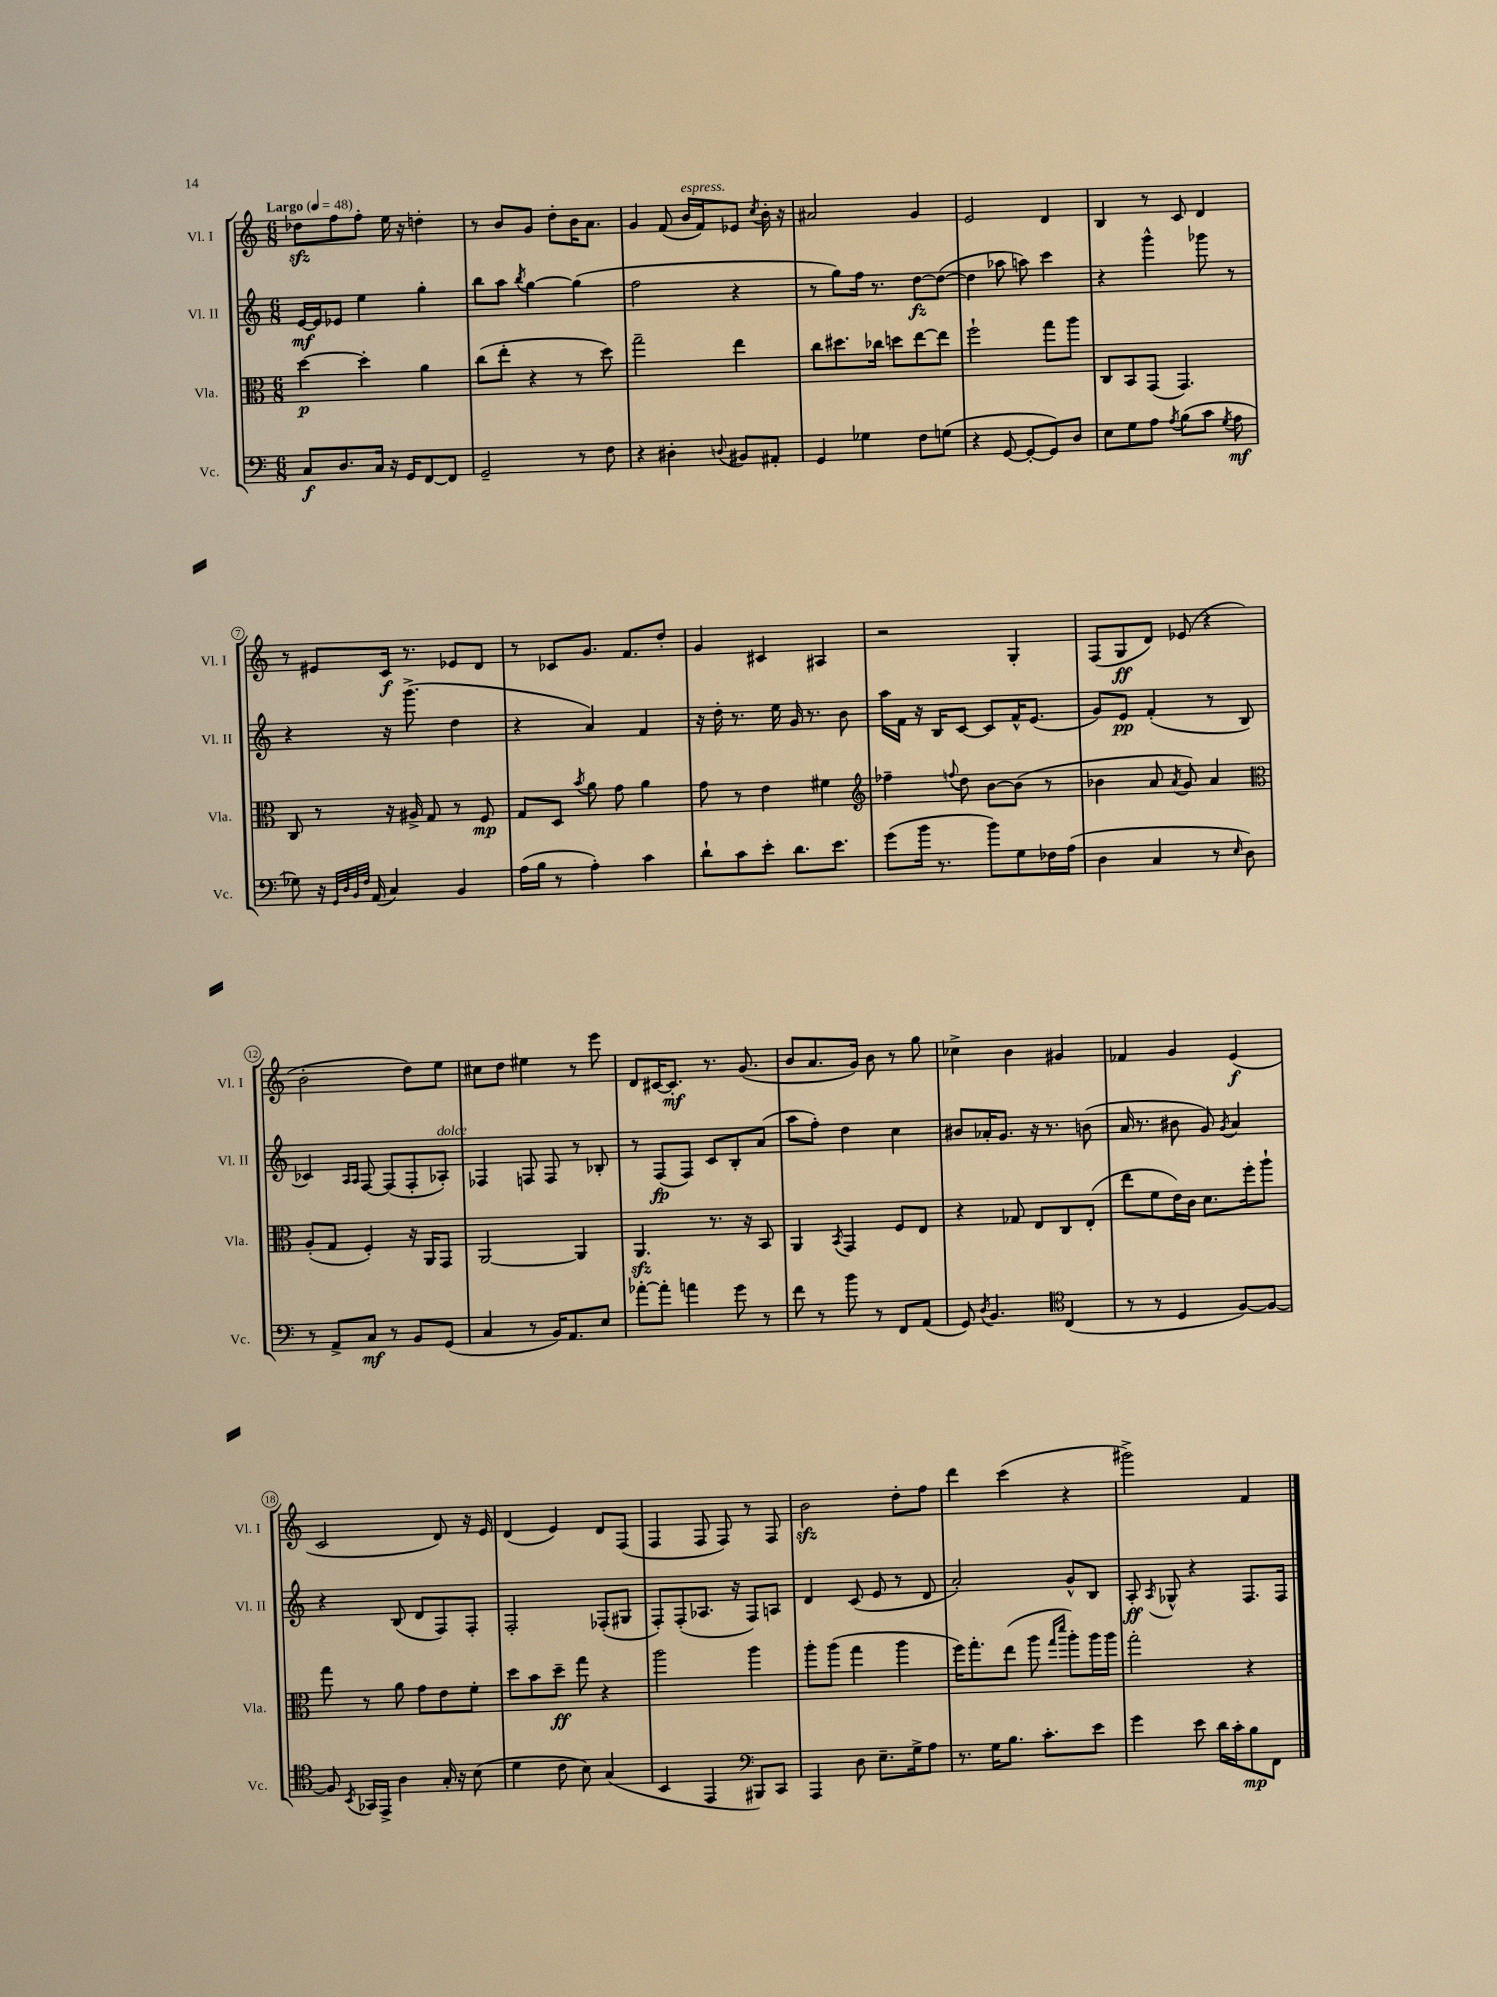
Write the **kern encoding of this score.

**kern	**kern	**kern	**kern
*staff4	*staff3	*staff2	*staff1
*clefF4	*clefC3	*clefG2	*clefG2
*k[]	*k[]	*k[]	*k[]
*M6/8	*M6/8	*M6/8	*M6/8
*MM48	*MM48	*MM48	*MM48
8C/L	[4dd\	[16e/LL	8dd-\L
.	.	16e/]J	.
8.D/	.	8e-/J	8ff\
.	4dd'\]	4ee\	8ff'\J
16C/Jk	.	.	.
16r	.	.	16ee\
16GG/LK	.	.	16r
[8FF/	4a\	4gg'\	4dd'\
8FF/]J	.	.	.
=	=	=	=
2GG~/	(8cc\L	8bb\L	8r
.	8ee'\J	8aa\J	8b/L
.	.	8qbb/	.
.	4r	[4gg\	8g/J
.	.	.	8dd'\L
8r	8r	(4gg\]	16b\K
.	.	.	8.a\J
8F\	8dd\)	.	.
=	=	=	=
4r	2gg~\	2ff\	4g/
4D#'\	.	.	(8f/
.	.	.	16b/LL
.	.	.	16f/J)
8qqD/	.	.	.
8BB#/L	4ee\	4r	8e-/J
.	.	.	8qcc/
8AA#'/J	.	.	16b'\
.	.	.	16r
=	=	=	=
4GG/	8cc\L	8r	2a#/
.	8.dd#\	8gg\L)	.
4G-\	.	16ff\Jk	.
.	16cc-\Jk	8.r	.
.	8dd\L	.	.
8F\L	[8ee\	[8dd\L	4g/
(8G\J	8ee\]J	(8dd\_J	.
=	=	=	=
4r	2ff`\	4dd\]	2e/
[8GG/	.	8aa-\	.
8GG'/_L	.	8aa\)	.
8GG/])	8gg\L	4ccc\	4d/
8D/J	8aa\J	.	.
=	=	=	=
8E\L	8C/L	4r	4B/
8G\	8BB/	.	.
8A\J	(8GG/J	4ggg^^\	8r
8qA/	.	.	.
(8B\L	4.GG/)	.	8c/
8c\J	.	8ggg-\	4d/
8qG/	.	.	.
8A\	.	8r	.
=	=	=	=
8G-\)	8C/	4r	8r
16r	8r	.	8e#/L
32qqGG/LLL	.	.	.
32qqD/	.	.	.
32qqBB/	.	.	.
32qqF/JJJ	.	.	.
(16AA/	.	.	.
4C/)	16r	16r	16c/Jk
.	16A#^/	(8.ggg^\	8.r
.	8G/	.	.
4BB/	8r	4dd\	8e-/L
.	8F/	.	8d/J
=	=	=	=
(16A\LL	8G/L	4r	8r
16B\JJ	.	.	.
8r	8D/J	.	8c-/L
.	8qb/	.	.
4A'\)	8a\	4a/)	8.g/J
.	8g\	.	.
.	.	.	8.f/L
4c\	4a\	4f/	.
.	.	.	8dd'/J
=	=	=	=
8d`\L	8g\	16r	4g/
.	.	16dd'\	.
8c\	8r	8.r	.
8e'\J	4e\	.	4c#/
.	.	16ee\	.
8.d\L	.	16g/	.
.	.	8.r	.
.	4f#\	.	4A#/
8.e\J	.	.	.
.	.	8b\	.
=	=	=	=
*	*clefG2	*	*
(8g\L	4ff-~\	16aa\LL	2r
.	.	16f\JJ	.
16b\Jk	.	16r	.
8.r	.	16B/LK	.
.	8qqff/	.	.
.	8dd\	[8c/J	.
8b\L)	[8b\L	8c/]L	.
8G\	(8b\]J	16f^^/K	4G'/
.	.	(8.e/J	.
16F-\L	8r	.	.
(16A\JJ	.	.	.
=	=	=	=
4D\	4b-\	8g/L)	(8F/L
.	.	8e/J	8G/
4C/	8a/	(4f'/	8d/J)
.	8qa/	.	.
.	8g/)	.	(8e-/
8r	4a/	8r	4r
16qqE/	.	.	.
8D\)	.	8B/	.
=	=	=	=
*	*clefC3	*	*
8r	(8A'/L	4c-/)	2b'\
8AA^/L	8G/J	.	.
.	.	16qqA/LL	.
.	.	16qqA/JJ	.
8C/J	4F'/)	[8F/	.
8r	.	(8F/]L	.
8BB/L	16r	8F'/	8dd\L)
.	16AA/LK	.	.
(8GG/J	8GG/J	8A-'/J)	8ee\J
=	=	=	=
4C/	[2AA/	4F-/	8cc#\L
.	.	.	8dd\J
8r	.	8F/	4ee#\
16BB/LK)	.	8F/	.
8.AA/	.	.	.
.	4AA/]	8r	8r
8E/J	.	8B-'/	8eee\
=	=	=	=
[8a-'\L	4.AA/	8r	8d/L
8a-'\]J	.	(8F/L	[16c#/K
.	.	.	8.c#'/]J
4a\	.	8F/J)	.
.	8.r	8c/L	8.r
8g\	.	8B'/	.
.	16r	.	(8.g/
8r	8BB/	(8a/J	.
=	=	=	=
8f\	4AA/	8aa\L	8b/L
8r	.	8ff'\J)	8.a/
.	8qBB/	.	.
8b\	4GG/	4dd\	.
.	.	.	16g/Jk)
8r	.	.	8b\
8FF/L	8F/L	4cc\	8r
(8AA/J	8E/J	.	8gg\
=	=	=	=
8GG/)	4r	8b#/L	4cc-^\
8qD/	.	.	.
4.BB/	.	16a-'/K	.
.	.	8.g/J	.
.	8G-/	.	4b\
.	8E/L	16r	.
.	.	8.r	.
*clefC4	*	*	*
(4C/	8C/	.	4g#/
.	(8E'/J	(8b\	.
=	=	=	=
8r	8ee\L	16a/	4f-/
.	.	8.r	.
8r	8f\	.	.
4D/	16e\L)	8b#\	4g/
.	16c\JJ	.	.
.	8.d\L	8g/)	.
.	.	8qg/	.
[8F/L)	.	4a/	(4e/
.	16ff'\k	.	.
8F/_J	8aa`\J	.	.
=	=	=	=
8F/]	8gg\	4r	2c/
8qBB/	.	.	.
16GG-/LL	8r	.	.
16EE^/JJ	.	.	.
4A\	8a\	(8B/	.
.	8g\L	8d/L	.
16G'/	8e\	8F/)	8d/)
16r	.	.	.
(8B\	8f'\J	8F'/J	16r
.	.	.	16e/
=	=	=	=
4d\	8dd\L	2F'/	(4d/
.	8b\	.	.
8c\	8dd~\J	.	4e/)
8B\)	8gg\	.	.
(4G/	4r	(8F-'/L	8d/L
.	.	8G#/J	(8F/J
=	=	=	=
4BB/	2aa\	8F'/L)	4F/
.	.	(8F'/	.
4EE/	.	8.A-/J	8F/
.	.	.	8F/)
.	.	16r	.
*clefF4	*	*	*
8BBB#/L)	4aa\	8F/L)	8r
8CC/J	.	8A/J	8F/
=	=	=	=
4AAA/	8aa'\L	4d/	2b\
.	(8aa\J	.	.
8D\	4gg\	(8c/	.
8.E~\L	.	8e/	.
.	4aa\	8r	8dd'\L
16G^\k	.	.	.
8A\J	.	8d/	8ff\J
=	=	=	=
8.r	16ff\LK)	2a'/)	4ddd\
.	8.gg'\	.	.
16G\LK	.	.	.
8.B\J	(8ee\J	.	(4ccc\
.	8aa\	.	.
8.c'\L	.	.	.
.	16qqgg/LL	.	.
.	16qqddd/JJ	.	.
.	8aa'\L)	8g^^/L	4r
8e\J	16aa\L	8B/J	.
.	16aa\JJ	.	.
=	=	=	=
4g\	2gg'\	8A'/	2ggg#^\)
.	.	8qA/	.
.	.	8G-^^/	.
8e\	.	4r	.
16d\LL	.	.	.
16c'\J	.	.	.
8B\	4r	8.F/L	4f/
8FF\J	.	.	.
.	.	16F/Jk	.
==	==	==	==
*-	*-	*-	*-
